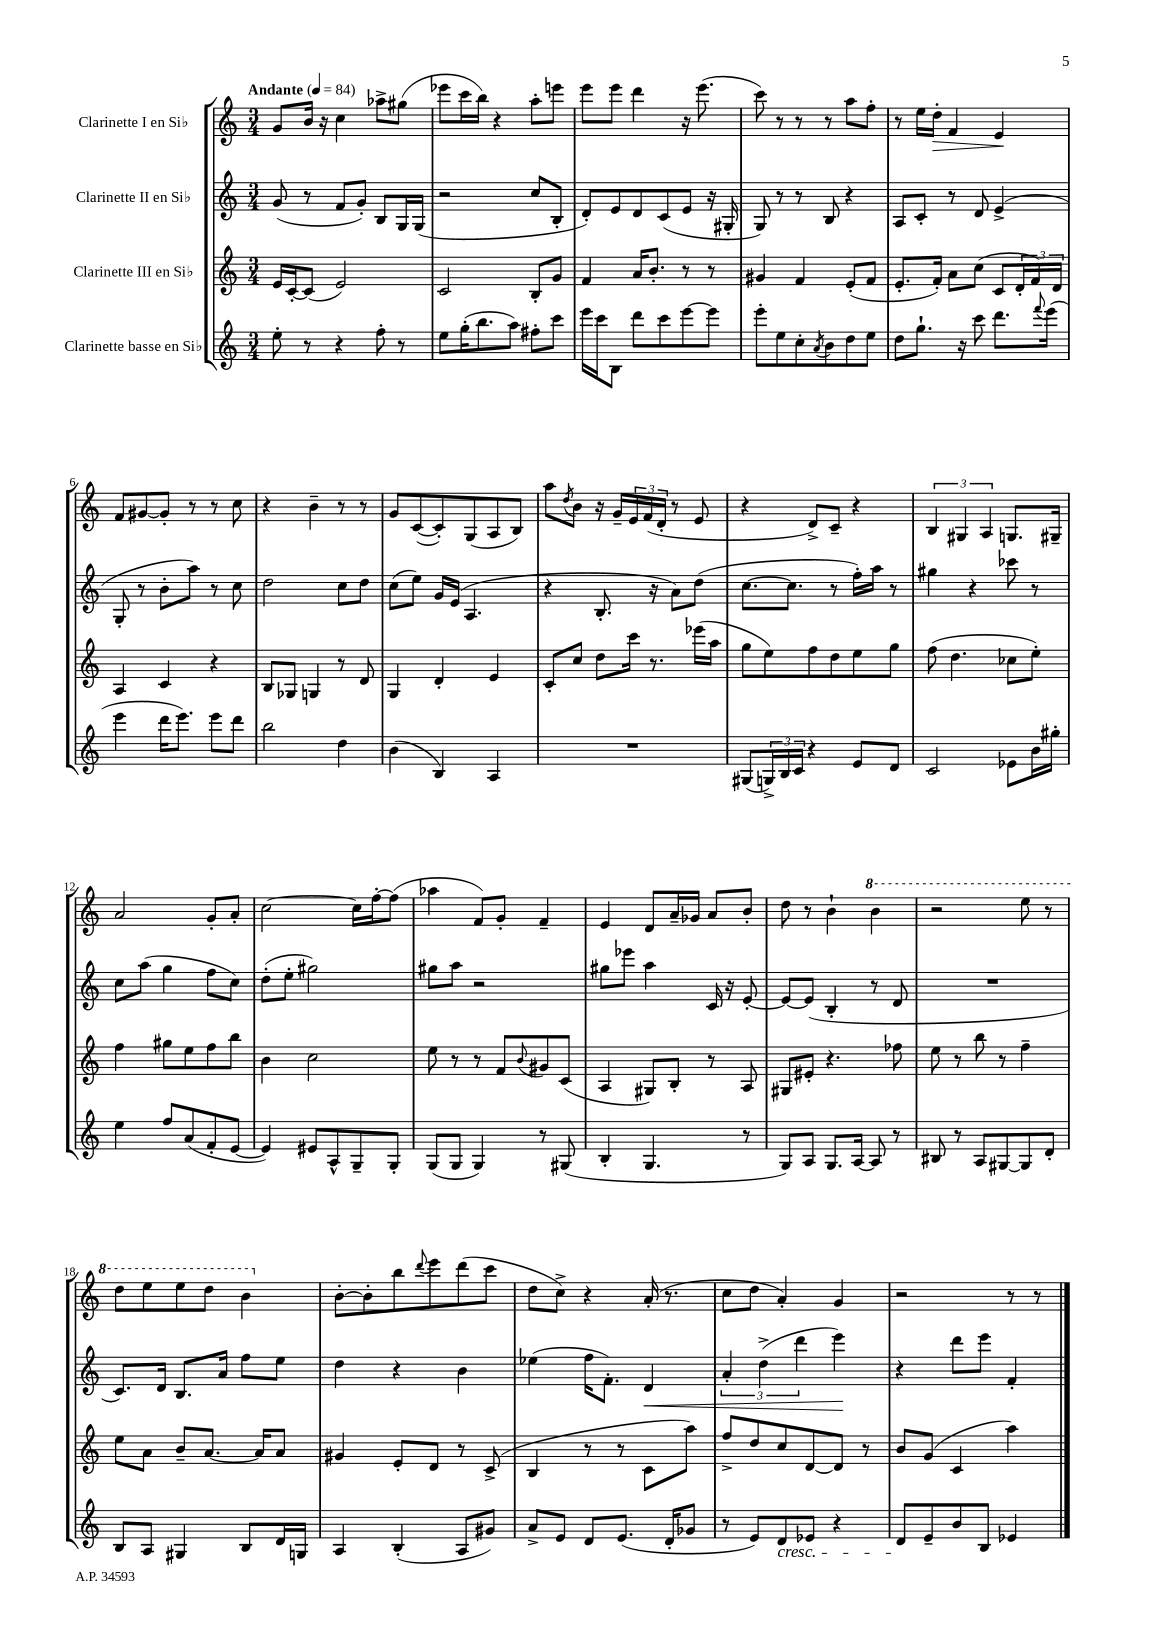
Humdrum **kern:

**kern	**kern	**kern	**kern
*staff4	*staff3	*staff2	*staff1
*clefG2	*clefG2	*clefG2	*clefG2
*k[]	*k[]	*k[]	*k[]
*M3/4	*M3/4	*M3/4	*M3/4
*MM84	*MM84	*MM84	*MM84
8ee'	16e	(8g	8g
.	[16c'	.	.
8r	(8c]	8r	16b
.	.	.	16r
4r	2e)	8f	4cc
.	.	8g')	.
8ff'	.	8B	8aa-^
8r	.	16G	(8gg#
.	.	(16G	.
=	=	=	=
8ee	2c	2r	8eee-
(16gg'	.	.	16ccc
8.bb	.	.	16bb)
.	.	.	4r
8aa)	.	.	.
8ff#'	8B'	8cc	8aa'
8ccc	8g	8B'	8eee
=	=	=	=
16eee	4f	8d')	8eee
16ccc	.	.	.
8B	.	8e	8eee
8ddd	16a	8d	4ddd
.	8.b'	.	.
8ccc	.	(8c	.
[8eee	8r	8e	16r
.	.	.	(8.eee
8eee]	8r	16r	.
.	.	16G#'	.
=	=	=	=
8eee'	4g#	8G)	8ccc)
8ee	.	8r	8r
8cc'	4f	8r	8r
8qa	.	.	.
8b	.	8B	8r
8dd	(8e'	4r	8aa
8ee	8f	.	8ff'
=	=	=	=
8dd	8.e'	8A	8r
8.gg`	.	8c'	16ee
.	16f')	.	16dd'
.	8a	8r	4f
16r	.	.	.
8ccc	(8cc	8d	.
8.ddd	8c	(4e^	4e
.	24d'	.	.
.	24f)	.	.
8qqfff	.	.	.
(16eee	.	.	.
.	24d	.	.
=	=	=	=
4eee	4A	8G'	8f
.	.	8r	[8g#
16ddd	4c	8b'	8g#']
8.eee)	.	.	.
.	.	8aa)	8r
8eee	4r	8r	8r
8ddd	.	8cc	8cc
=	=	=	=
2bb	8B	2dd	4r
.	8G-	.	.
.	4G	.	4b~
4dd	8r	8cc	8r
.	8d	8dd	8r
=	=	=	=
(4b	4G	(8cc	8g
.	.	8ee)	([8c
4B)	4d'	16g	8c'])
.	.	(16e	.
.	.	4.A	(8G
4A	4e	.	8A
.	.	.	8B)
=	=	=	=
2.r	8c'	4r	8aa
.	.	.	8qdd
.	8cc	.	8b
.	8dd	8.B'	16r
.	.	.	16g~
.	16ccc	.	24e
.	.	.	(24f
.	8.r	16r	.
.	.	.	24d'
.	.	8a)	8r
.	(16eee-	(8dd	8e
.	16aa	.	.
=	=	=	=
(8G#	8gg	[8.cc	4r
24G^)	8ee)	.	.
24B	.	.	.
.	.	8.cc]	.
24c	.	.	.
4r	8ff	.	8d^)
.	8dd	8r	8c~
8e	8ee	16ff')	4r
.	.	16aa	.
8d	8gg	8r	.
=	=	=	=
2c	(8ff	4gg#	6B
.	4.dd	.	.
.	.	.	6G#
.	.	4r	.
.	.	.	6A
8e-	8cc-	8ccc-	8.G
16b	8ee')	8r	.
16gg#'	.	.	16G#~
=	=	=	=
4ee	4ff	8cc	2a
.	.	(8aa	.
8ff	8gg#	4gg	.
(8a	8ee	.	.
8f'	8ff	8ff	8g'
[8e	8bb	8cc)	8a'
=	=	=	=
4e])	4b	(8dd'	[2cc
.	.	8ee'	.
8e#	2cc	2gg#)	.
8A^^	.	.	.
8G~	.	.	16cc]
.	.	.	[16ff'
8G'	.	.	(8ff]
=	=	=	=
(8G	8ee	8gg#	4aa-
8G	8r	8aa	.
4G)	8r	2r	8f)
.	8f	.	8g'
.	8qqb	.	.
8r	8g#	.	4f~
(8G#	(8c	.	.
=	=	=	=
4B'	4A	8gg#	4e
.	.	8eee-	.
4.G	8G#)	4aa	8d
.	8B'	.	16a~
.	.	.	16g-
.	8r	16c	8a
.	.	16r	.
8r	8A	[8e'	8b'
=	=	=	=
8G)	8G#	8e_	8dd
8A	8e#'	(8e]	8r
8.G	4.r	4B'	4b`
[16A	.	.	.
8A]	.	8r	4bb
8r	8ff-	8d	.
=	=	=	=
8B#	8ee	2.r	2r
8r	8r	.	.
8A	8bb	.	.
[8G#	8r	.	.
8G#]	4ff~	.	8eee
8d'	.	.	8r
=	=	=	=
8B	8ee	8.c)	8ddd
8A	8a	.	8eee
.	.	16d	.
4G#	8b~	8.B	8eee
.	[8.a	.	8ddd
.	.	16a	.
8B	.	8ff	4bb
.	16a]	.	.
16d	8a	8ee	.
16G	.	.	.
=	=	=	=
4A	4g#	4dd	[8b'
.	.	.	8b']
(4B'	8e'	4r	8bb
.	.	.	8qqddd
.	8d	.	8eee
8A	8r	4b	(8ddd
8g#)	(8c^	.	8ccc
=	=	=	=
8a^	4B	(4ee-	8dd
8e	.	.	8cc^)
8d	8r	16ff	4r
.	.	8.f')	.
(8.e	8r	.	.
.	8c	4d	(16a'
16d'	.	.	8.r
8g-	8aa)	.	.
=	=	=	=
8r	8ff^	6a'	8cc
8e)	8dd	.	8dd
.	.	(6dd^	.
8d	8cc	.	4a')
.	.	6ddd	.
8e-	[8d	.	.
4r	8d]	4eee)	4g
.	8r	.	.
=	=	=	=
8d	8b	4r	2r
8e~	(8g	.	.
8b	4c	8ddd	.
8B	.	8eee	.
4e-	4aa)	4f'	8r
.	.	.	8r
==	==	==	==
*-	*-	*-	*-
